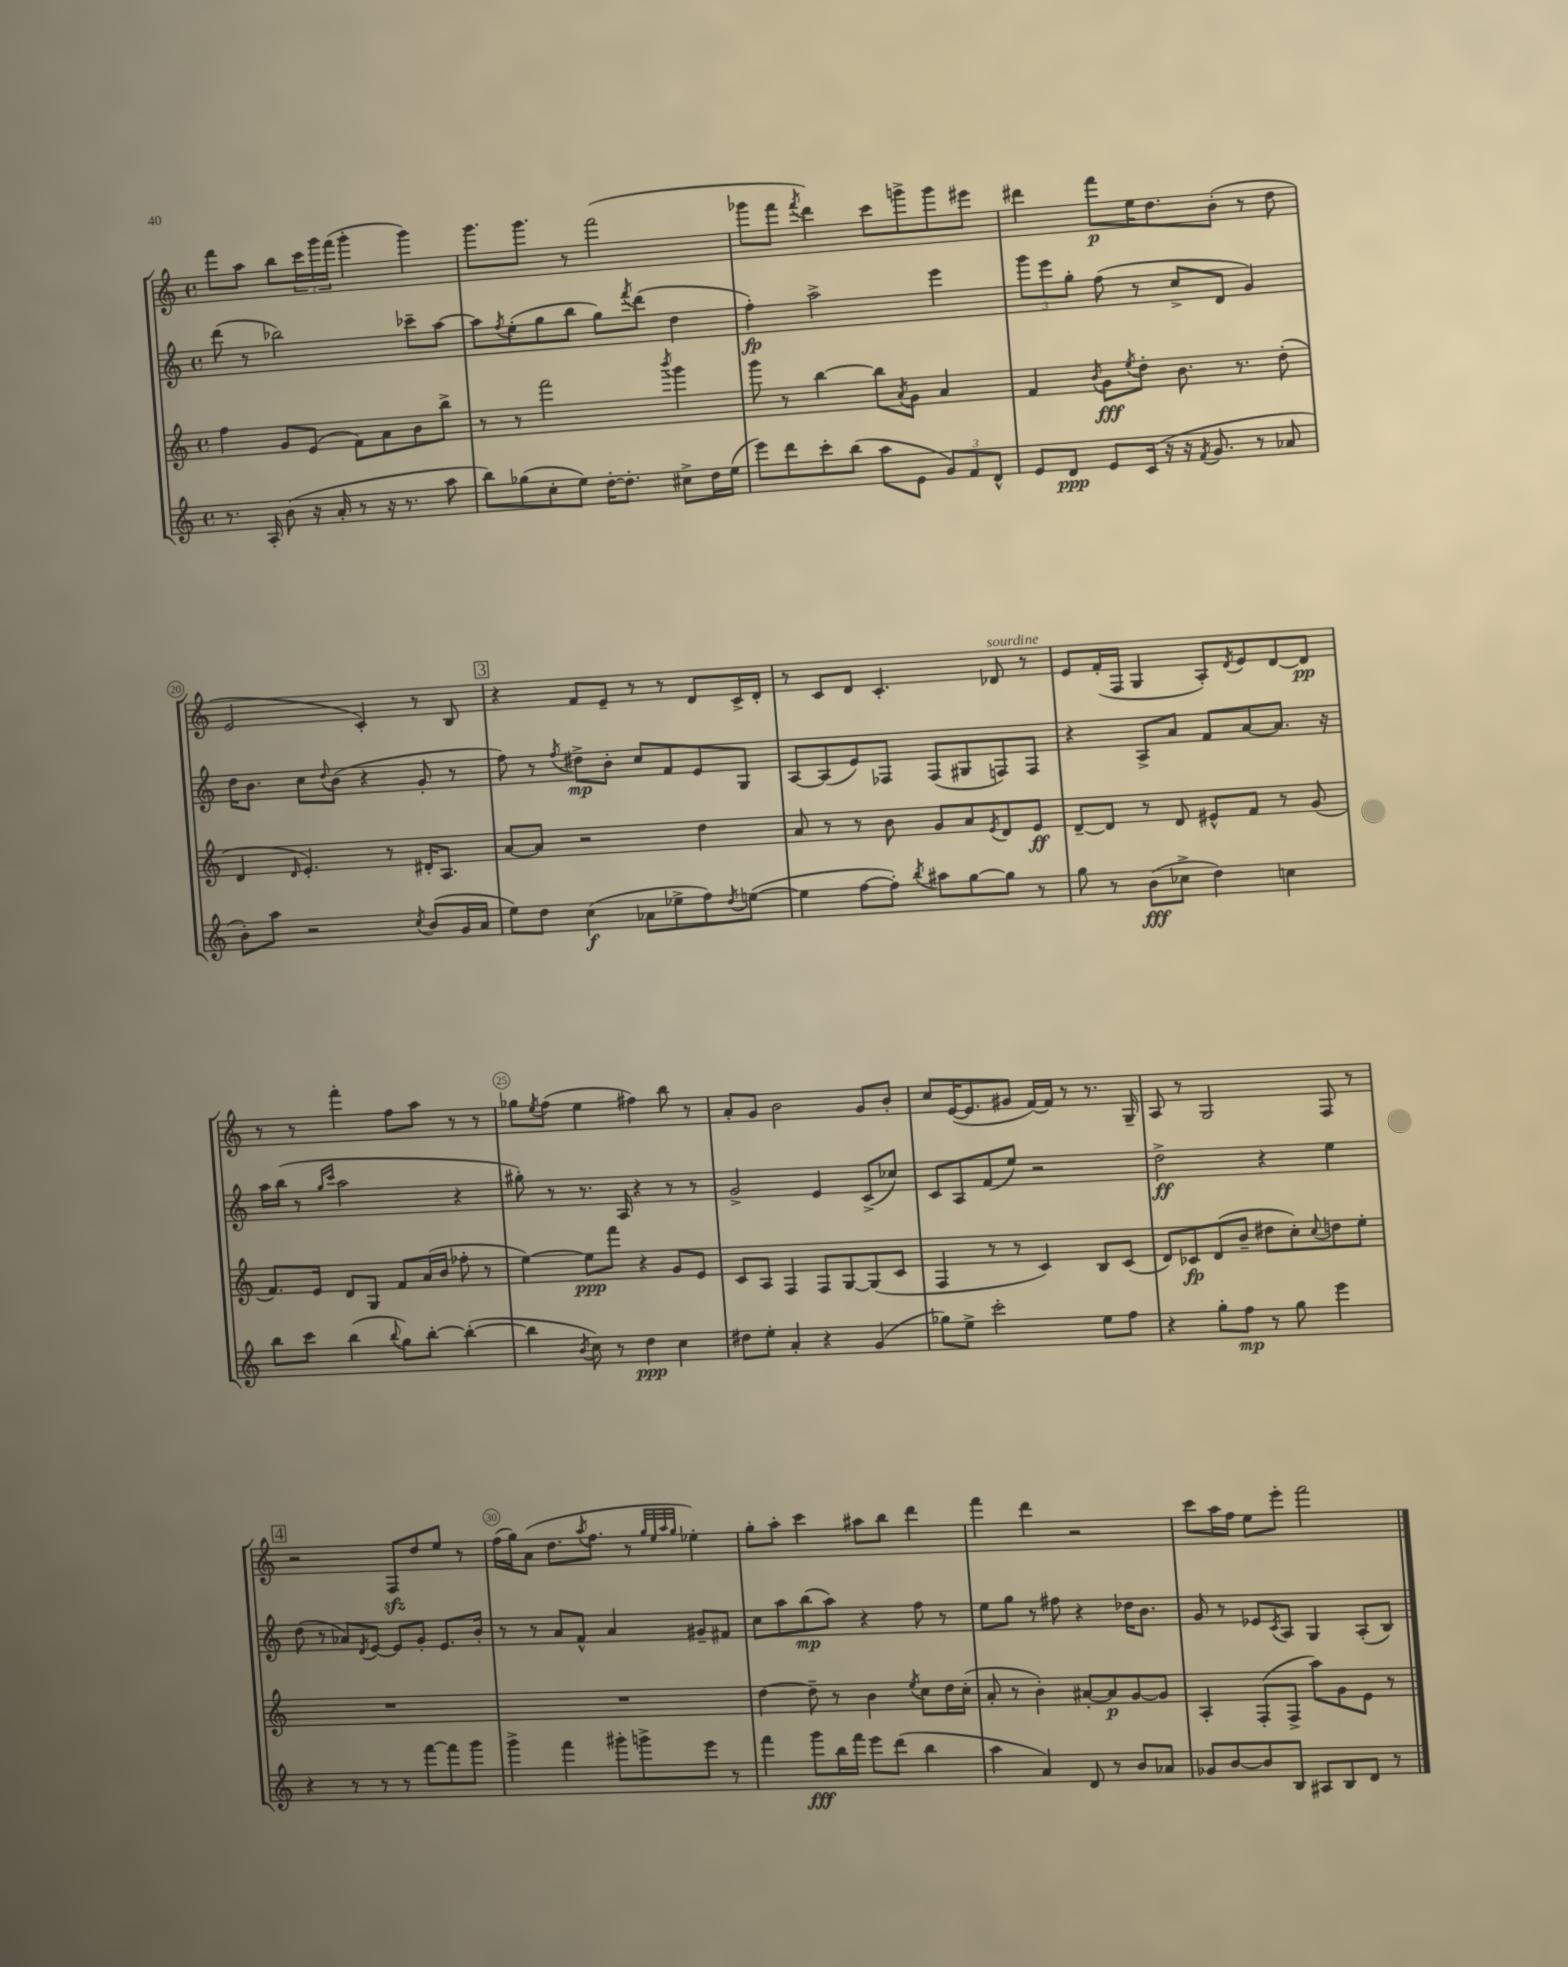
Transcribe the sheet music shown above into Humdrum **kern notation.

**kern	**dynam	**kern	**dynam	**kern	**dynam	**kern	**dynam
*part4	*part4	*part3	*part3	*part2	*part2	*part1	*part1
*staff4	*staff4	*staff3	*staff3	*staff2	*staff2	*staff1	*staff1
*clefG2	*	*clefG2	*	*clefG2	*	*clefG2	*
*k[]	*	*k[]	*	*k[]	*	*k[]	*
*M4/4	*	*M4/4	*	*M4/4	*	*M4/4	*
*met(c)	*	*met(c)	*	*met(c)	*	*met(c)	*
=16	=16	=16	=16	=16	=16	=16	=16
8.r	.	4ff\	.	(8ddd\	.	8fff\L	.
.	.	.	.	8r	.	8aa\J	.
16A'/	.	.	.	.	.	.	.
(8b\	.	8g/L	.	2bb-X\)	.	8bb\L	.
16r	.	(8e/J	.	.	.	24ccc\L	.
.	.	.	.	.	.	24ggg\	.
16a'/	.	.	.	.	.	.	.
.	.	.	.	.	.	(24fff\JJ	.
8r	.	8f\L)	.	.	.	4ggg'\	.
16r	.	8a\	.	.	.	.	.
8.r	.	.	.	.	.	.	.
.	.	8b\	.	8ccc-X~\L	.	4ggg\)	.
8aa\	.	8bb^\J	.	[8aa\J	.	.	.
=17	=17	=17	=17	=17	=17	=17	=17
8bb\L)	.	8r	.	8aa\L]	.	8.ggg\L	.
.	.	.	.	8qff/	.	.	.
(8gg-X\	.	8r	.	(8ee'\	.	.	.
.	.	.	.	.	.	8.ggg\J	.
8cc'\	.	2fff\	.	8gg\	.	.	.
8ee\J)	.	.	.	8bb\J	.	8r	.
[16dd'\KL	.	.	.	8gg\L)	.	(2fff\	.
8.dd'\J]	.	.	.	.	.	.	.
.	.	.	.	8qfff/	.	.	.
.	.	.	.	(8ddd\J	.	.	.
.	.	8qbbb/	.	.	.	.	.
8cc#X^\L	.	4ggg\	.	4dd\	.	.	.
16dd\L	.	.	.	.	.	.	.
(16ee\JJ	.	.	.	.	.	.	.
=18	=18	=18	=18	=18	=18	=18	=18
8eee\L)	.	8ggg\	.	4ff'\)	fp	8ggg-X\L	.
8ddd\	.	8r	.	.	.	8fff\J	.
.	.	.	.	.	.	8qfff/	.
8ccc'\	.	[4bb\	.	2aa^\	.	4ddd\)	.
(8bb\J	.	.	.	.	.	.	.
8aa\L	.	8bb\L]	.	.	.	8ccc\L	.
.	.	8qa/	.	.	.	.	.
8e\J	.	8g\J	.	.	.	8gggn^\	.
12g/L)	.	4a/	.	4eee\	.	8ggg\	.
12f/	.	.	.	.	.	.	.
.	.	.	.	.	.	8eee#X\J	.
12d^^/J	.	.	.	.	.	.	.
=19	=19	=19	=19	=19	=19	=19	=19
8e/L	.	4f/	.	12ggg\L	.	4ddd#X\	.
.	.	.	.	12eee\	.	.	.
8d/J	ppp	.	.	.	.	.	.
.	.	.	.	12gg'\J	.	.	.
.	.	8qb/	.	.	.	.	.
8e/L	.	8g\L	fff	(8ff\	.	8fff\L	p
.	.	8qee/	.	.	.	.	.
(16c/Jk	.	8dd'\J	.	8r	.	16ee\K	.
16r	.	.	.	.	.	8.dd\	.
16r	.	8.b\	.	8cc^/L	.	.	.
8qf/	.	.	.	.	.	.	.
8.g/	.	.	.	.	.	.	.
.	.	.	.	8d/J	.	(8b'\J	.
.	.	8.r	.	.	.	.	.
8r	.	.	.	4g/)	.	8r	.
8a-X/	.	(8dd'\	.	.	.	8dd\	.
!!LO:LB:g=z
=20	=20	=20	=20	=20	=20	=20	=20
8b'\L)	.	4d/	.	16dd\KL	.	2e/	.
.	.	.	.	8.b\J	.	.	.
8aa\J	.	.	.	.	.	.	.
.	.	16qqd/	.	.	.	.	.
2r	.	4.e'/)	.	8cc\L	.	.	.
.	.	.	.	8qqdd/	.	.	.
.	.	.	.	(8b\J	.	.	.
.	.	.	.	4r	.	4c'/)	.
.	.	8r	.	.	.	.	.
8qcc/	.	.	.	.	.	.	.
(8b/L	.	16d#X'/KL	.	8g'/	.	8r	.
.	.	8.A/J	.	.	.	.	.
16g/L	.	.	.	8r	.	8B/	.
16a/JJ	.	.	.	.	.	.	.
!!LO:REH:place=s1:t=3
=21	=21	=21	=21	=21	=21	=21	=21
8ee\L)	.	[8a/L	.	8ff\)	.	4r	.
8dd\J	.	8a/J]	.	8r	.	.	.
.	.	.	.	8qff/	.	.	.
(4cc\	f	2r	.	8dd#X^\L	mp	8f/L	.
.	.	.	.	8b'\J	.	8e~/J	.
8a-X\L	.	.	.	8cc/L	.	8r	.
8ee-X^\	.	.	.	8f/	.	8r	.
8ff\)	.	4dd\	.	8e/	.	8d/L	.
8qdd/	.	.	.	.	.	.	.
([8een\J	.	.	.	8G/J	.	16c^/L	.
.	.	.	.	.	.	16d'/JJ	.
=22	=22	=22	=22	=22	=22	=22	=22
4ee\]	.	8a/	.	[8A/L	.	8r	.
.	.	8r	.	(8A/]	.	8c/L	.
[8ff\L	.	8r	.	8e/)	.	8d/J	.
8ff'\J])	.	8b\	.	8F-X/J	.	4.c'/	.
8qbb/	.	.	.	.	.	.	.
8aa#X\L	.	8g/L	.	(8F-/L	.	.	.
[8gg\	.	8a/	.	8G#X/	.	.	.
.	.	8qe/	.	.	.	.	.
!	!	!	!	!	!	!LO:TX:a:i:t=sourdine	!
8gg\J]	.	8d/	.	8Fn/)	.	8d-X/	.
8r	.	8e/J	ff	8F/J	.	8r	.
=23	=23	=23	=23	=23	=23	=23	=23
8gg\	.	[8d~/L	.	4r	.	8e/L	.
8r	.	8d/J]	.	.	.	(16f'/L	.
.	.	.	.	.	.	16F/JJ	.
(8b\L	fff	8r	.	8A^/L	.	4G/	.
8cc-X^\J	.	8d/	.	8a/J	.	.	.
4dd\)	.	8e#X^^/L	.	8f/L	.	8A'/L)	.
.	.	.	.	.	.	8qd/	.
.	.	8f/J	.	[8a/	.	8e/	.
4ccn\	.	8r	.	8.a/J]	.	[8d/	.
.	.	(8g/	.	.	.	8d/J]	pp
.	.	.	.	16r	.	.	.
!!LO:LB:g=z
=24	=24	=24	=24	=24	=24	=24	=24
8bb\L	.	8.f/L)	.	16aa\LL	.	8r	.
.	.	.	.	(16bb\JJ	.	.	.
8ccc\J	.	.	.	8r	.	8r	.
.	.	16e/Jk	.	.	.	.	.
.	.	.	.	16qqgg/LL	.	.	.
.	.	.	.	16qqccc/JJ	.	.	.
(4bb\	.	8d/L	.	2aa\	.	4fff'\	.
.	.	8G/J	.	.	.	.	.
8qqbb/	.	.	.	.	.	.	.
8gg\L)	.	8f/L	.	.	.	8ff\L	.
[8bb'\J	.	(16a/L	.	.	.	8aa\J	.
.	.	16b/JJ	.	.	.	.	.
(4bb'\_	.	8ff-X'\	.	4r	.	8r	.
.	.	8r	.	.	.	8r	.
=25	=25	=25	=25	=25	=25	=25	=25
4bb\]	.	[4ee\)	.	8gg#X'\)	.	8gg-X\L	.
.	.	.	.	.	.	8qee/	.
.	.	.	.	8r	.	(8ff\J	.
8qb/	.	.	.	.	.	.	.
8cc\)	.	8ee\L]	ppp	8.r	.	4ee\	.
8r	.	8fff\J	.	.	.	.	.
.	.	.	.	16A/	.	.	.
4dd\	ppp	4r	.	4r	.	4ff#X\)	.
4cc\	.	8g/L	.	8r	.	8bb\	.
.	.	8e/J	.	8r	.	8r	.
=26	=26	=26	=26	=26	=26	=26	=26
8dd#X\L	.	8c/L	.	2g^/	.	8a'/L	.
8ee'\J	.	8A/J	.	.	.	8g/J	.
4a'/	.	4F/	.	.	.	2b\	.
4r	.	8F/L	.	4e/	.	.	.
.	.	[8G/	.	.	.	.	.
(4g/	.	(8G/]	.	(8c^/L	.	8g/L	.
.	.	8c/J	.	8cc-X/J)	.	8b'/J	.
=27	=27	=27	=27	=27	=27	=27	=27
8gg-X\L)	.	4F/	.	8c/L	.	8cc/L	.
8ee^\J	.	.	.	8A/	.	([16e/K	.
.	.	.	.	.	.	8.e/]	.
2ccc'\	.	8r	.	(8f/	.	.	.
.	.	8r	.	8ee/J)	.	8g#X/J	.
.	.	4c/)	.	2r	.	[16f/LL)	.
.	.	.	.	.	.	16f/JJ]	.
.	.	.	.	.	.	8r	.
8ee\L	.	8B/L	.	.	.	8.r	.
8ff\J	.	(8c/J	.	.	.	.	.
.	.	.	.	.	.	16G~/	.
=28	=28	=28	=28	=28	=28	=28	=28
4r	.	8d/L)	.	2dd^\	ff	8A/	.
.	.	8c-X/	fp	.	.	8r	.
8gg'\L	.	(8d/	.	.	.	2G/	.
8ff\J	mp	8b~/J	.	.	.	.	.
8r	.	8dd#X\L	.	4r	.	.	.
8gg\	.	8cc'\)	.	.	.	.	.
.	.	8qqcc/	.	.	.	.	.
4eee\	.	8ddn\	.	4ee\	.	8F/	.
.	.	8ee'\J	.	.	.	8r	.
!!LO:LB:g=z
!!LO:REH:place=s1:t=4
=29	=29	=29	=29	=29	=29	=29	=29
4r	.	1r	.	(8dd\	.	2r	.
.	.	.	.	8r	.	.	.
8r	.	.	.	8a-X/L)	.	.	.
.	.	.	.	8qd/	.	.	.
8r	.	.	.	[8e/J	.	.	.
8r	.	.	.	8e/L]	.	8Fzz/L	.
[8fff\L	.	.	.	8g'/J	.	8dd/	.
8fff\]	.	.	.	8.e/L	.	8ee/J	.
8ggg\J	.	.	.	.	.	8r	.
.	.	.	.	16b'/Jk	.	.	.
=30	=30	=30	=30	=30	=30	=30	=30
4ggg^\	.	1r	.	8r	.	(16ff\LL	.
.	.	.	.	.	.	16gg\J)	.
.	.	.	.	8r	.	(8a\J	.
4fff\	.	.	.	8a/L	.	8.dd\L	.
.	.	.	.	8f^^/J	.	.	.
.	.	.	.	.	.	8qaa/	.
.	.	.	.	.	.	8.ff\J	.
8ggg#X'\L	.	.	.	4a/	.	.	.
8gggn^\	.	.	.	.	.	8r	.
.	.	.	.	.	.	32qqgg/LLL	.
.	.	.	.	.	.	32qqee/	.
.	.	.	.	.	.	32qqaa/	.
.	.	.	.	.	.	32qqgg/JJJ	.
8eee\J	.	.	.	8g#X~/L	.	4ee-X'\)	.
8r	.	.	.	8f#X/J	.	.	.
=31	=31	=31	=31	=31	=31	=31	=31
4fff\	.	[4dd\	.	8cc\L	.	8gg'\L	.
.	.	.	.	8aa\	.	8aa'\J	.
8ggg\L	fff	8dd~\]	.	(8bb\	mp	4ccc\	.
16bb\L	.	8r	.	8aa\J)	.	.	.
16fff\JJ	.	.	.	.	.	.	.
8eee\L	.	4b\	.	4r	.	8aa#X\L	.
(8ddd\J	.	.	.	.	.	8bb\J	.
.	.	8qee/	.	.	.	.	.
4bb\	.	8cc\L	.	8ff\	.	4ddd\	.
.	.	16dd\L	.	8r	.	.	.
.	.	(16cc'\JJ	.	.	.	.	.
=32	=32	=32	=32	=32	=32	=32	=32
4aa\	.	8a'/	.	8ee\L	.	4fff\	.
.	.	8r	.	8gg\J	.	.	.
4a/)	.	4b'\)	.	8r	.	4ddd\	.
.	.	.	.	8ff#X\	.	.	.
8d/	.	[8a#X'/L	.	4r	.	2r	.
8r	.	8a#/]	p	.	.	.	.
8b/L	.	[8g/	.	16dd-X\KL	.	.	.
.	.	.	.	8.b\J	.	.	.
8a-X/J	.	8g/J]	.	.	.	.	.
=33	=33	=33	=33	=33	=33	=33	=33
8g-X/L	.	4A'/	.	8g/	.	8ccc\L	.
[8b/	.	.	.	8r	.	16aa\L	.
.	.	.	.	.	.	16ff\JJ	.
8b/]	.	(8F'/L	.	8e-X/L	.	8ee\L	.
.	.	.	.	8qc/	.	.	.
8B/J	.	8F^/J	.	8A/J	.	8eee'\J	.
8A#X/L	.	8aa\L)	.	4G/	.	2fff\	.
8B/	.	8g\	.	.	.	.	.
8d/J	.	8e\J	.	(8A'/L	.	.	.
8r	.	8r	.	8B/J)	.	.	.
==	==	==	==	==	==	==	==
*-	*-	*-	*-	*-	*-	*-	*-
